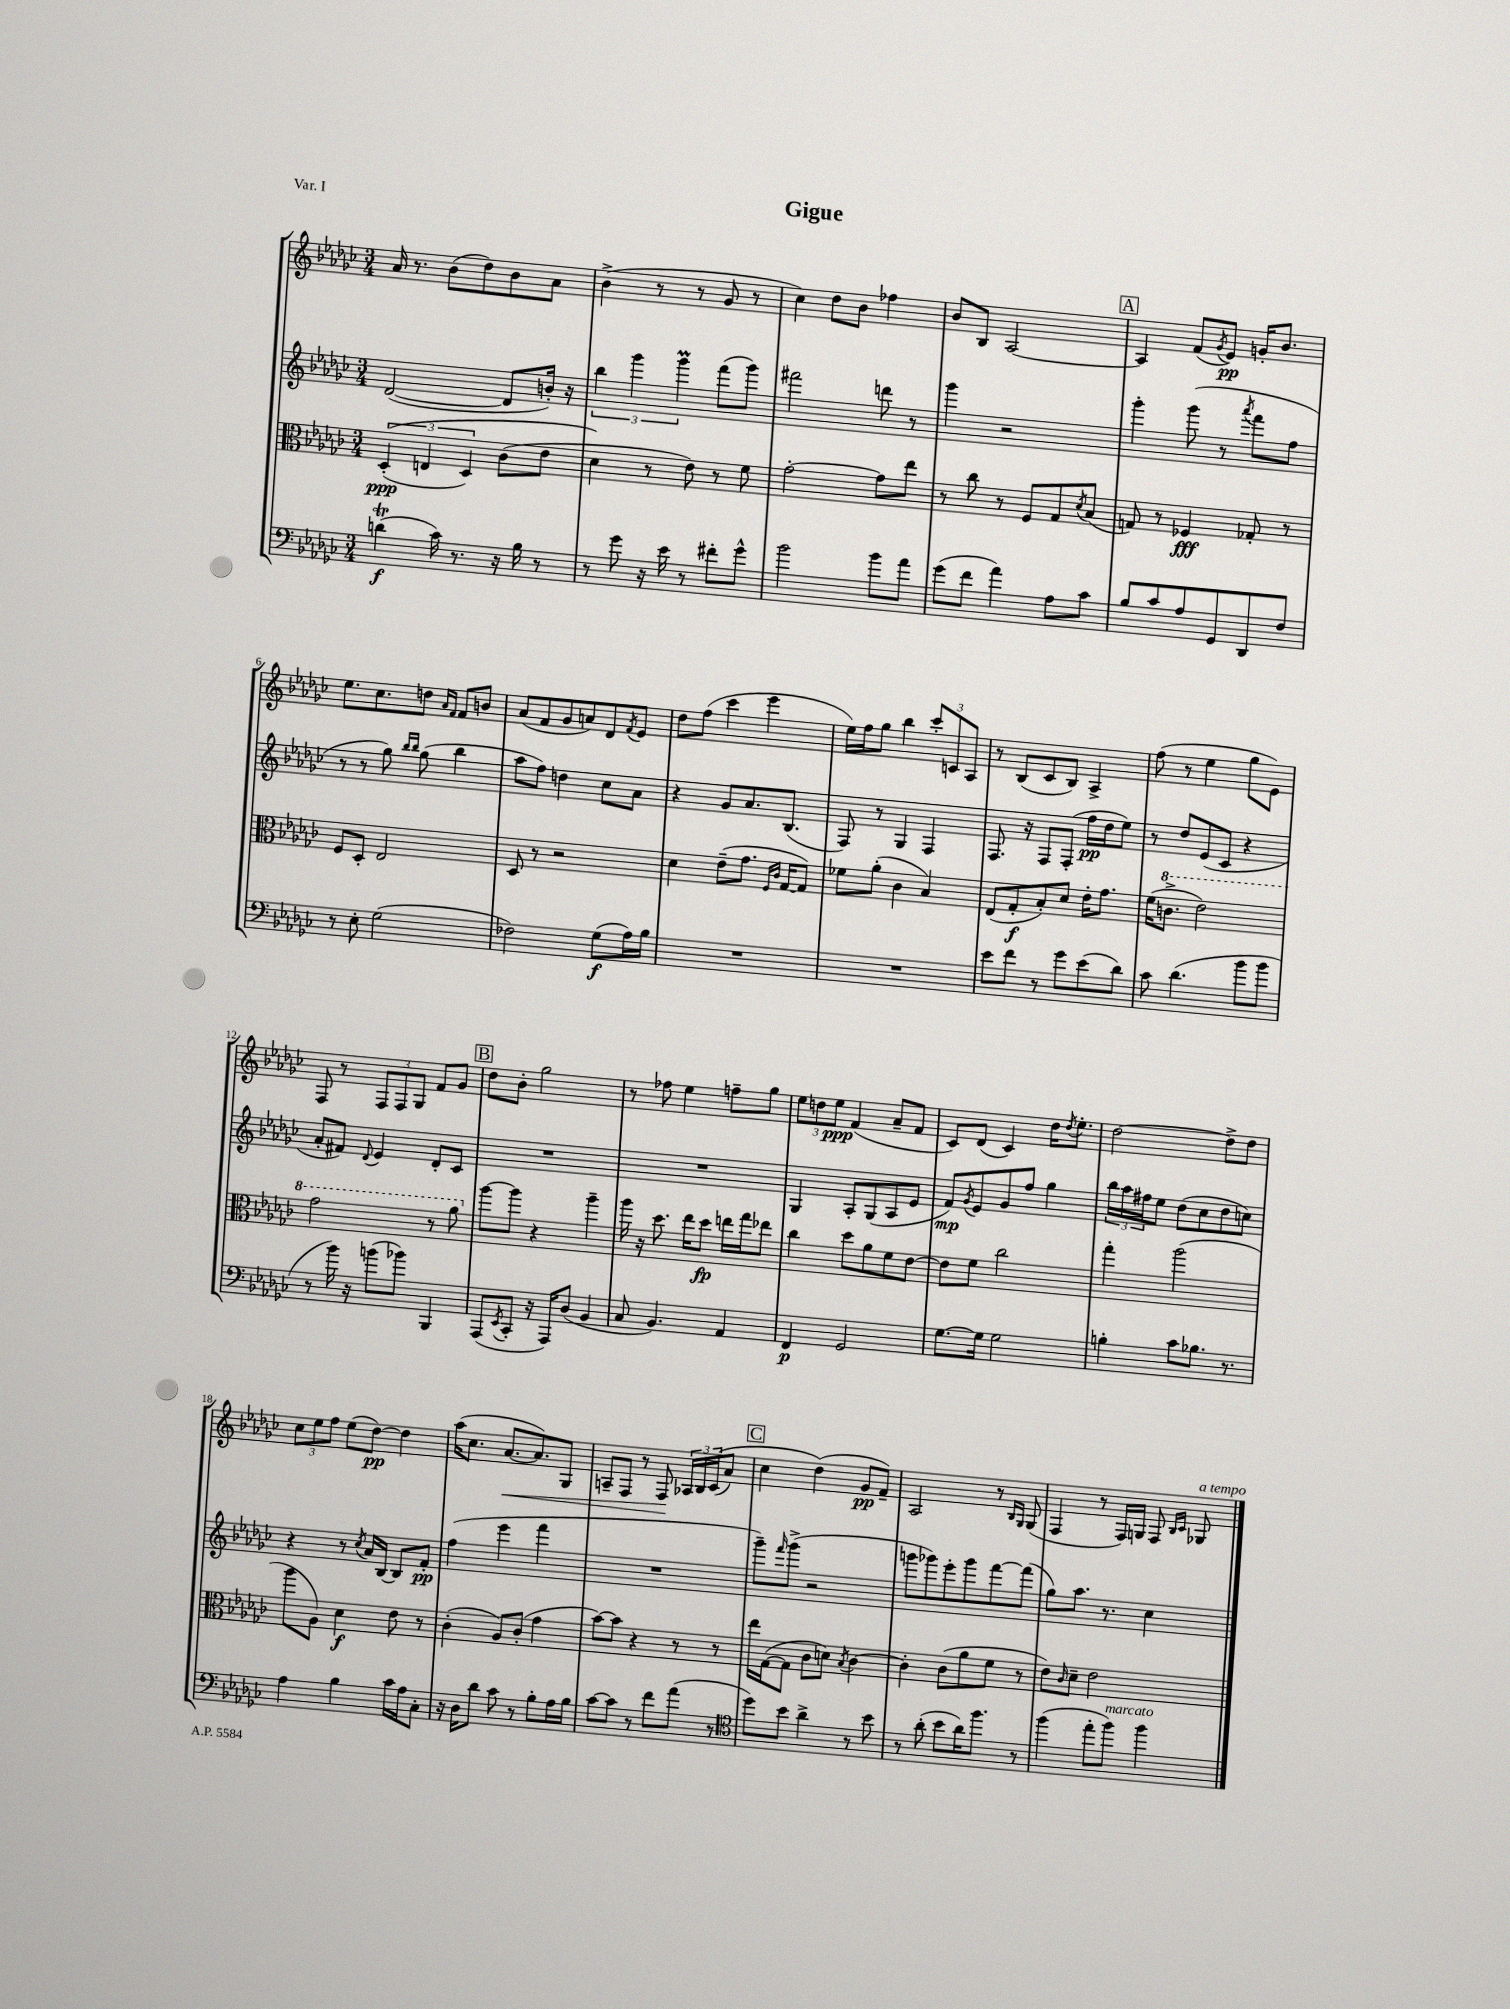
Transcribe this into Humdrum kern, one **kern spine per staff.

**kern	**dynam	**kern	**dynam	**kern	**dynam	**kern	**dynam
*part4	*part4	*part3	*part3	*part2	*part2	*part1	*part1
*staff4	*staff4	*staff3	*staff3	*staff2	*staff2	*staff1	*staff1
*clefF4	*	*clefC3	*	*clefG2	*	*clefG2	*
*k[b-e-a-d-g-c-]	*	*k[b-e-a-d-g-c-]	*	*k[b-e-a-d-g-c-]	*	*k[b-e-a-d-g-c-]	*
*M3/4	*	*M3/4	*	*M3/4	*	*M3/4	*
=1	=1	=1	=1	=1	=1	=1	=1
(4dnt\	f	((6D-'/	ppp	([2d-/	.	16a-/	.
.	.	.	.	.	.	8.r	.
.	.	6En/	.	.	.	.	.
16c-\)	.	.	.	.	.	(8b-\L	.
8.r	.	.	.	.	.	.	.
.	.	6D-/)	.	.	.	.	.
.	.	.	.	.	.	8dd-\)	.
16r	.	(8c-\L	.	8d-/L]	.	8b-\	.
16B-\	.	.	.	.	.	.	.
8r	.	8e-\J	.	16bn'/Jk)	.	8a-\J	.
.	.	.	.	16r	.	.	.
=2	=2	=2	=2	=2	=2	=2	=2
8r	.	4d-\)	.	6bb-\	.	(4b-^\	.
8g-\	.	.	.	.	.	.	.
.	.	.	.	6ggg-\	.	.	.
16r	.	8r	.	.	.	8r	.
16e-\	.	.	.	.	.	.	.
.	.	.	.	6ggg-M\	.	.	.
8r	.	8e-\)	.	.	.	8r	.
8f#X'\L	.	8r	.	(8fff\L	.	8g-/	.
8g-^^\J	.	8f\	.	8ggg-\J)	.	8r	.
=3	=3	=3	=3	=3	=3	=3	=3
2b-\	.	[2g-'\	.	2fff#X\	.	4cc-\)	.
.	.	.	.	.	.	8dd-\L	.
.	.	.	.	.	.	8b-\J	.
8b-\L	.	8g-\L]	.	8dddn\	.	4ff-X\	.
8a-\J	.	8ee-\J	.	8r	.	.	.
=4	=4	=4	=4	=4	=4	=4	=4
(8g-\L	.	8r	.	4ggg-\	.	8b-/L	.
8f\J	.	8cc-\	.	.	.	8B-/J	.
4a-\)	.	8r	.	2r	.	[2A-/	.
.	.	8F/L	.	.	.	.	.
8A-\L	.	8G-/	.	.	.	.	.
.	.	8qd-/	.	.	.	.	.
8c-\J	.	(8B-/J	.	.	.	.	.
!!LO:REH:place=s1:t=A
=5	=5	=5	=5	=5	=5	=5	=5
8B-/L	.	8Gn/)	.	4ggg-'\	.	4A-/]	.
8c-/	.	8r	.	.	.	.	.
8A-/	.	4F-X/	fff	(8ggg-\	.	(8f/L	.
.	.	.	.	.	.	8qg-/	.
8GG-/	.	.	.	8r	.	8e-/J)	pp
.	.	.	.	8qaaa-/	.	.	.
8DD-/	.	8G-X'/	.	8fff\L	.	16gn'/KL	.
.	.	.	.	.	.	8.b-/J	.
8F/J	.	8r	.	8ff\J	.	.	.
!!LO:LB:g=z
=6	=6	=6	=6	=6	=6	=6	=6
8r	.	8F/L	.	8r	.	8.ee-\L	.
8E-'\	.	8D-'/J	.	8r	.	.	.
.	.	.	.	.	.	8.cc-\	.
(2G-\	.	2E-/	.	8gg-\)	.	.	.
.	.	.	.	16qqbb-/LL	.	.	.
.	.	.	.	16qqbb-/JJ	.	.	.
.	.	.	.	(8gg-\	.	8ddn\J	.
.	.	.	.	.	.	16qqa-/LL	.
.	.	.	.	.	.	16qqf/JJ	.
.	.	.	.	4bb-\	.	8f/L	.
.	.	.	.	.	.	8bn/J	.
=7	=7	=7	=7	=7	=7	=7	=7
2F-X\)	.	8D-/	.	8aa-\L	.	(8a-/L	.
.	.	8r	.	8ff\J)	.	8f/	.
.	.	2r	.	4ddn\	.	8g-/	.
.	.	.	.	.	.	8an/)	.
(8G-\L	f	.	.	8cc-\L	.	8d-/	.
.	.	.	.	.	.	8qf/	.
16A-\L)	.	.	.	8a-\J	.	8e-/J	.
16B-\JJ	.	.	.	.	.	.	.
=8	=8	=8	=8	=8	=8	=8	=8
2.r	.	4d-\	.	4r	.	8dd-\L	.
.	.	.	.	.	.	(8ff\J	.
.	.	(8e-~\L	.	8g-/L	.	4ccc-\	.
.	.	8.g-\J	.	8.a-/	.	.	.
.	.	.	.	.	.	4eee-\	.
.	.	16qqF/LL	.	.	.	.	.
.	.	16qqc-/JJ	.	.	.	.	.
.	.	[16G-/KL	.	(8.B-/J	.	.	.
.	.	8G-/J])	.	.	.	.	.
=9	=9	=9	=9	=9	=9	=9	=9
2.r	.	8f-X\L	.	8F/)	.	16ee-\LL)	.
.	.	.	.	.	.	16ff\J	.
.	.	(8a-'\J	.	8r	.	8gg-\J	.
.	.	4c-\	.	4G-/	.	4bb-\	.
.	.	4B-/)	.	4F/	.	12ccc-'/L	.
.	.	.	.	.	.	12cn/	.
.	.	.	.	.	.	12A-/J	.
=10	=10	=10	=10	=10	=10	=10	=10
8e-\L	.	(8E-/L	.	8.F/	.	8r	.
8f\J	.	8G-'/	f	.	.	(8B-/L	.
.	.	.	.	16r	.	.	.
8r	.	8B-'/)	.	8F/L	.	8c-/	.
8g-\L	.	8d-/J	.	(8F'/J	.	8B-/J)	.
(8e-\	.	16e-'\KL	.	16ff\LL	pp	4A-^/	.
.	.	8.g-\J	.	16dd-\J	.	.	.
8d-\J)	.	.	.	8ee-\J)	.	.	.
=11	=11	=11	=11	=11	=11	=11	=11
8c-\	.	(16f\KL	.	8r	.	(8ff\	.
*	*	*8va	*	*	*	*	*
.	.	8.ccn^\J	.	.	.	.	.
(4.d-\	.	.	.	8dd-/L	.	8r	.
.	.	2ee-\)	.	(8e-/	.	4ee-\	.
.	.	.	.	8c-/J	.	.	.
8b-\L	.	.	.	4r	.	8gg-\L	.
8b-\J	.	.	.	.	.	8e-\J)	.
!!LO:LB:g=z
=12	=12	=12	=12	=12	=12	=12	=12
8r	.	2gg-\	.	8a-'/L	.	8F/	.
16b-\)	.	.	.	8f#X/J)	.	8r	.
16r	.	.	.	.	.	.	.
.	.	.	.	8qqd-/	.	.	.
(8bn\L	.	.	.	4e-/	.	12F/L	.
.	.	.	.	.	.	12F/	.
8b-X\J)	.	.	.	.	.	.	.
.	.	.	.	.	.	12G-/J	.
4BBB-/	.	8r	.	8d-'/L	.	8f/L	.
.	.	8aa-\	.	8c-/J	.	8g-/J	.
!!LO:REH:place=s1:t=B
=13	=13	=13	=13	=13	=13	=13	=13
*	*	*X8va	*	*	*	*	*
(8AAA-/L	.	[8aa-\L	.	2.r	.	8dd-\L	.
8qEE-/	.	.	.	.	.	.	.
8CC-'/J	.	8aa-\J]	.	.	.	8b-'\J	.
16r	.	4r	.	.	.	2gg-\	.
16AAA-/KL)	.	.	.	.	.	.	.
(8D-/J	.	.	.	.	.	.	.
4BB-/	.	4aa-~\	.	.	.	.	.
=14	=14	=14	=14	=14	=14	=14	=14
8C-/	.	16aa-\	.	2.r	.	8r	.
.	.	16r	.	.	.	.	.
4.BB-/)	.	8.dd-\	.	.	.	8ff-X\	.
.	.	.	.	.	.	4ee-\	.
.	.	16ee-\KL	.	.	.	.	.
.	.	8dd-\J	fp	.	.	.	.
4AA-/	.	16een\LL	.	.	.	8ffn~\L	.
.	.	16gg-\J	.	.	.	.	.
.	.	8ee-X\J	.	.	.	8gg-\J	.
=15	=15	=15	=15	=15	=15	=15	=15
4FF/	p	4cc-\	.	4G-/	.	12ee-\L	.
.	.	.	.	.	.	12ddn\	.
.	.	.	.	.	.	12ee-\J	ppp
2GG-/	.	8dd-\L	.	8A-'/L	.	(4f/	.
.	.	8a-\	.	(8G-/	.	.	.
.	.	8f\	.	8A-/	.	8a-~/L	.
.	.	[8e-\J	.	8e-/J	.	8f/J	.
=16	=16	=16	=16	=16	=16	=16	=16
[8.G-\L	.	8e-\L]	.	8f/L)	mp	8c-/L)	.
.	.	.	.	8qg-/	.	.	.
.	.	8f\J	.	8e-/	.	(8d-/J	.
16G-\Jk]	.	.	.	.	.	.	.
2G-\	.	2cc-\	.	8g-/	.	4c-/)	.
.	.	.	.	8ff/J	.	.	.
.	.	.	.	4gg-\	.	16dd-\KL	.
.	.	.	.	.	.	8qdd-/	.
.	.	.	.	.	.	8.ee-'\J	.
=17	=17	=17	=17	=17	=17	=17	=17
4Bn'\	.	4gg-'\	.	24bb-\LL	.	[2dd-\	.
.	.	.	.	24aa-\	.	.	.
.	.	.	.	24ff#X\J	.	.	.
.	.	.	.	8ee-\J	.	.	.
8c-\L	.	(2aa-\	.	(8dd-\L	.	.	.
8.B-X\J	.	.	.	8cc-\	.	.	.
.	.	.	.	8dd-\	.	8dd-^\L]	.
8.r	.	.	.	.	.	.	.
.	.	.	.	8ccn\J)	.	8dd-\J	.
!!LO:LB:g=z
=18	=18	=18	=18	=18	=18	=18	=18
4A-\	.	8aa-\L	.	4r	.	12cc-\L	.
.	.	.	.	.	.	12ee-\	.
.	.	8A-\J)	.	.	.	.	.
.	.	.	.	.	.	12ff\J	.
4B-\	.	4d-\	f	8r	.	(8ee-\L	.
.	.	.	.	8qcc-/	.	.	.
.	.	.	.	16a-/LL	.	[8dd-\J)	pp
.	.	.	.	[16B-/JJ	.	.	.
16c-\LL	.	8e-\	.	8B-/L]	.	4dd-\]	.
16A-\J	.	.	.	.	.	.	.
8C-'\J	.	8r	.	8f'/J	pp	.	.
=19	=19	=19	=19	=19	=19	=19	=19
16r	.	(4c-'\	.	(4ff\	.	(16aa-\KL	.
16D-\KL	.	.	.	.	.	8.cc-\J	.
8d-\J	.	.	.	.	.	.	.
!	!	!	!	!	!	!	!LO:HP:b
8c-\	.	8A-/L)	.	4eee-\	.	[8.a-/L	<
8r	.	(8c-'/J	.	.	.	.	.
.	.	.	.	.	.	8.a-/])	.
8B-'\L	.	4g-\	.	4fff\	.	.	.
16A-\L	.	.	.	.	.	8G-/J	.
16B-\JJ	.	.	.	.	.	.	.
=20	=20	=20	=20	=20	=20	=20	=20
[8c-\L	.	[8b-\L)	.	2.r	.	8An~/L	.
8c-\J]	.	8b-\J]	.	.	.	8F/J	.
8r	.	4r	.	.	.	8r	.
8f\L	.	.	.	.	.	8F/	.
(8a-\J	.	8r	.	.	.	24A-X/LL	[
.	.	.	.	.	.	24B-/	.
.	.	.	.	.	.	((24c-/J	.
8r	.	8r	.	.	.	8a-/J)	.
!!LO:REH:place=s1:t=C
=21	=21	=21	=21	=21	=21	=21	=21
*clefC4	*	*	*	*	*	*	*
8dd-\L)	.	16ee-\LL	.	8ggg-~\L)	.	4cc-\	.
.	.	([16G-\J	.	.	.	.	.
.	.	.	.	16qqfff/	.	.	.
8b-\J	.	8G-\J]	.	(8ggg-^\J	.	.	.
4a-^\	.	8c-\L	.	2r	.	(4dd-\)	.
.	.	8dn\J)	.	.	.	.	.
.	.	8qB-/	.	.	.	.	.
8r	.	[4c-\	.	.	.	8g-/L	pp
8b-\	.	.	.	.	.	8f~/J)	.
=22	=22	=22	=22	=22	=22	=22	=22
8r	.	4c-'\]	.	8gggn\L	.	2A-/	.
(8a-'\	.	.	.	8ggg-X\)	.	.	.
8b-\L	.	(8c-\L	.	8eee-'\	.	.	.
16a-\K)	.	8a-\	.	8ggg-\	.	.	.
8.ff\J	.	.	.	.	.	.	.
.	.	8f\J	.	[8fff\	.	8r	.
.	.	.	.	.	.	16qqB-/LL	.
.	.	.	.	.	.	16qqG-/JJ	.
8r	.	8r	.	(8fff\J]	.	(8G-/	.
=23	=23	=23	=23	=23	=23	=23	=23
(4ff\	.	8e-\L)	.	8gg-\L)	.	4F/	.
.	.	16qqc-/	.	.	.	.	.
.	.	8d-~\J	.	8.aa-\J	.	.	.
8ee-'\L	.	2e-\	.	.	.	8r	.
.	.	.	.	8.r	.	.	.
!LO:TX:a:i:t=marcato	!	!	!	!	!	!	!
8ff\J)	.	.	.	.	.	16F/LL)	.
.	.	.	.	.	.	16Gn/JJ	.
4ff\	.	.	.	4cc-\	.	8F/	.
.	.	.	.	.	.	16qqB-/LL	.
.	.	.	.	.	.	16qqc-/JJ	.
!	!	!	!	!	!	!LO:TX:a:i:t=a tempo	!
.	.	.	.	.	.	8G-X/	.
==	==	==	==	==	==	==	==
*-	*-	*-	*-	*-	*-	*-	*-
